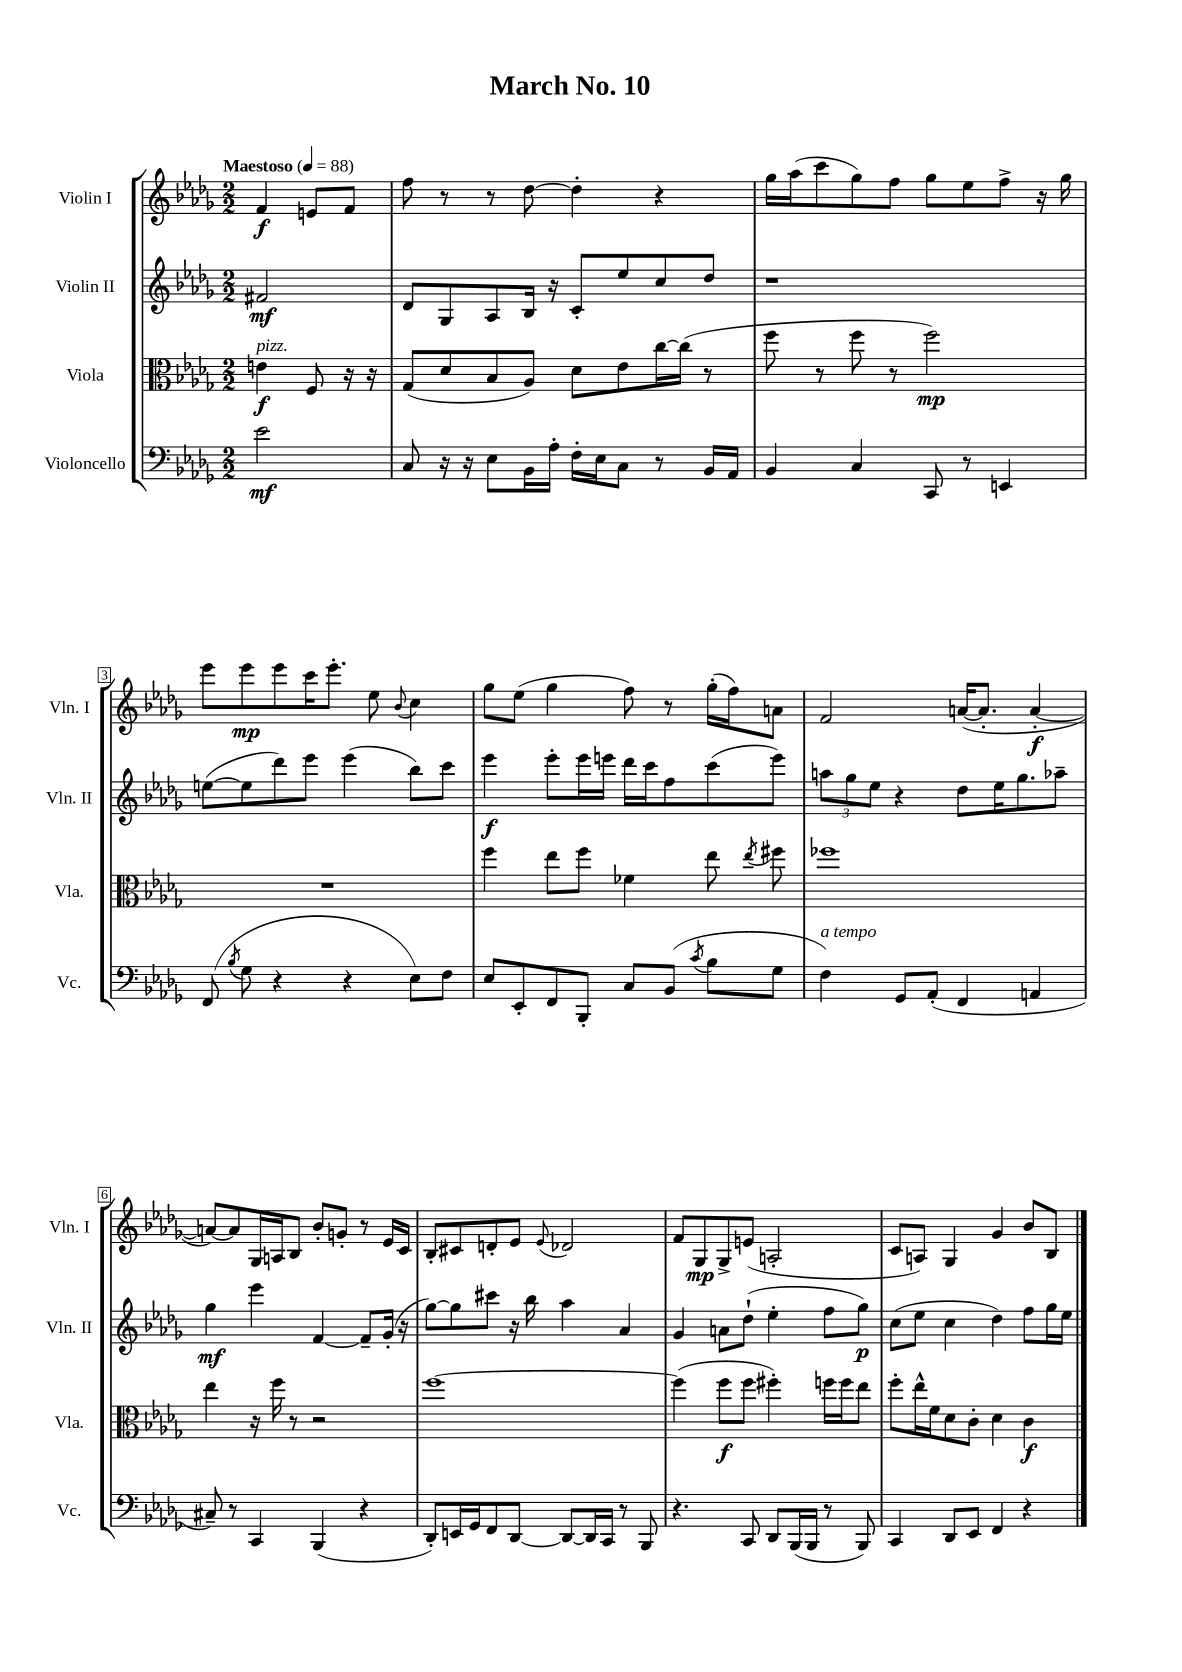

**kern	**kern	**kern	**kern
*staff4	*staff3	*staff2	*staff1
*clefF4	*clefC3	*clefG2	*clefG2
*k[b-e-a-d-g-]	*k[b-e-a-d-g-]	*k[b-e-a-d-g-]	*k[b-e-a-d-g-]
*M2/2	*M2/2	*M2/2	*M2/2
*MM88	*MM88	*MM88	*MM88
2e-\	4e\	2f#/	4f/
.	8F/	.	8e/L
.	16r	.	8f/J
.	16r	.	.
=	=	=	=
8C/	(8G-/L	8d-/L	8ff\
16r	8d-/	8G-/	8r
16r	.	.	.
8E-\L	8B-/	8A-/	8r
16BB-\L	8A-/J)	16B-/Jk	[8dd-\
16A-'\JJ	.	16r	.
16F'\LL	8d-\L	8c'/L	4dd-'\]
16E-\J	.	.	.
8C\J	8e-\	8ee-/	.
8r	[16cc\L	8cc/	4r
.	(16cc\]JJ	.	.
16BB-/LL	8r	8dd-/J	.
16AA-/JJ	.	.	.
=	=	=	=
4BB-/	8ff\	1r	16gg-\LL
.	.	.	(16aa-\J
.	8r	.	8ccc\
4C/	8ff\	.	8gg-\)
.	8r	.	8ff\J
8CC/	2ff\)	.	8gg-\L
8r	.	.	8ee-\
4EE/	.	.	8ff^\J
.	.	.	16r
.	.	.	16gg-\
=	=	=	=
(8FF/	1r	([8ee\L	8eee-\L
8qB-/	.	.	.
8G-\	.	8ee\]	8eee-\
4r	.	8ddd-\)	8eee-\
.	.	8eee-\J	16ccc\K
.	.	.	8.eee-'\J
4r	.	(4eee-\	.
.	.	.	8ee-\
.	.	.	8qqb-/
8E-\L)	.	8bb-\L)	4cc\
8F\J	.	8ccc\J	.
=	=	=	=
8E-/L	4ff\	4eee-\	8gg-\L
8EE-'/	.	.	(8ee-\J
8FF/	8ee-\L	8eee-'\L	4gg-\
8BBB-'/J	8ff\J	16eee-\L	.
.	.	16eee\JJ	.
8C/L	4f-\	16ddd-\LL	8ff\)
.	.	16ccc\J	.
(8BB-/J	.	8ff\	8r
8qc/	.	.	.
8B-\L	8ee-\	(8ccc\	(16gg-'\LL
.	.	.	16ff\J)
.	8qee-/	.	.
8G-\J	8ff#\	8eee\J)	8a\J
=	=	=	=
4F\)	1ff-	12aa\L	2f/
.	.	12gg-\	.
.	.	12ee-\J	.
8GG-/L	.	4r	.
(8AA-'/J	.	.	.
4FF/	.	8dd-\L	([16a/LK
.	.	.	8.a'/]J
.	.	16ee-\K	.
.	.	8.gg-\	.
4AA/	.	.	[4a'/
.	.	8aa-~\J	.
=	=	=	=
8C#~/)	4ee-\	4gg-\	8a/_L)
8r	.	.	8a/]
4CC/	16r	4eee-\	16G-/L
.	16ff\	.	16A/J
.	8r	.	8B-/J
(4BBB-/	2r	[4f/	8b-'/L
.	.	.	8g'/J
4r	.	8f~/]L	8r
.	.	(16g-'/Jk	16e-/LL
.	.	16r	16c/JJ
=	=	=	=
8DD-'/L)	[1ff	[8gg-\L)	8B-'/L
16EE/L	.	8gg-\]	8c#/
16GG-/J	.	.	.
8FF/	.	8ccc#\J	8d'/
[8DD-/J	.	16r	8e-/J
.	.	16bb-\	.
.	.	.	8qqe-/
8DD-/_L	.	4aa-\	2d-/
16DD-/]L	.	.	.
16CC/JJ	.	.	.
8r	.	4a-/	.
8BBB-/	.	.	.
=	=	=	=
4.r	(4ff\]	4g-/	8f/L
.	.	.	8G-/
.	8ff\L	8a\L	8G-^/
8CC/	8ff\J	(8dd-`\J	(8e/J
8DD-/L	4ff#'\)	4ee-'\	2A'/
(16BBB-/L	.	.	.
16BBB-/JJ	.	.	.
8r	16ff\LL	8ff\L	.
.	16ff\J	.	.
8BBB-/)	8ee-\J	8gg-\J)	.
=	=	=	=
4CC/	8ff'\L	(8cc\L	8c/L
.	16ee-^^\L	8ee-\J	8A/J)
.	16f\J	.	.
8DD-/L	8d-\	4cc\	4G-/
8EE-/J	8c'\J	.	.
4FF/	4d-\	4dd-\)	4g-/
4r	4c\	8ff\L	8b-/L
.	.	16gg-\L	8B-/J
.	.	16ee-\JJ	.
==	==	==	==
*-	*-	*-	*-
